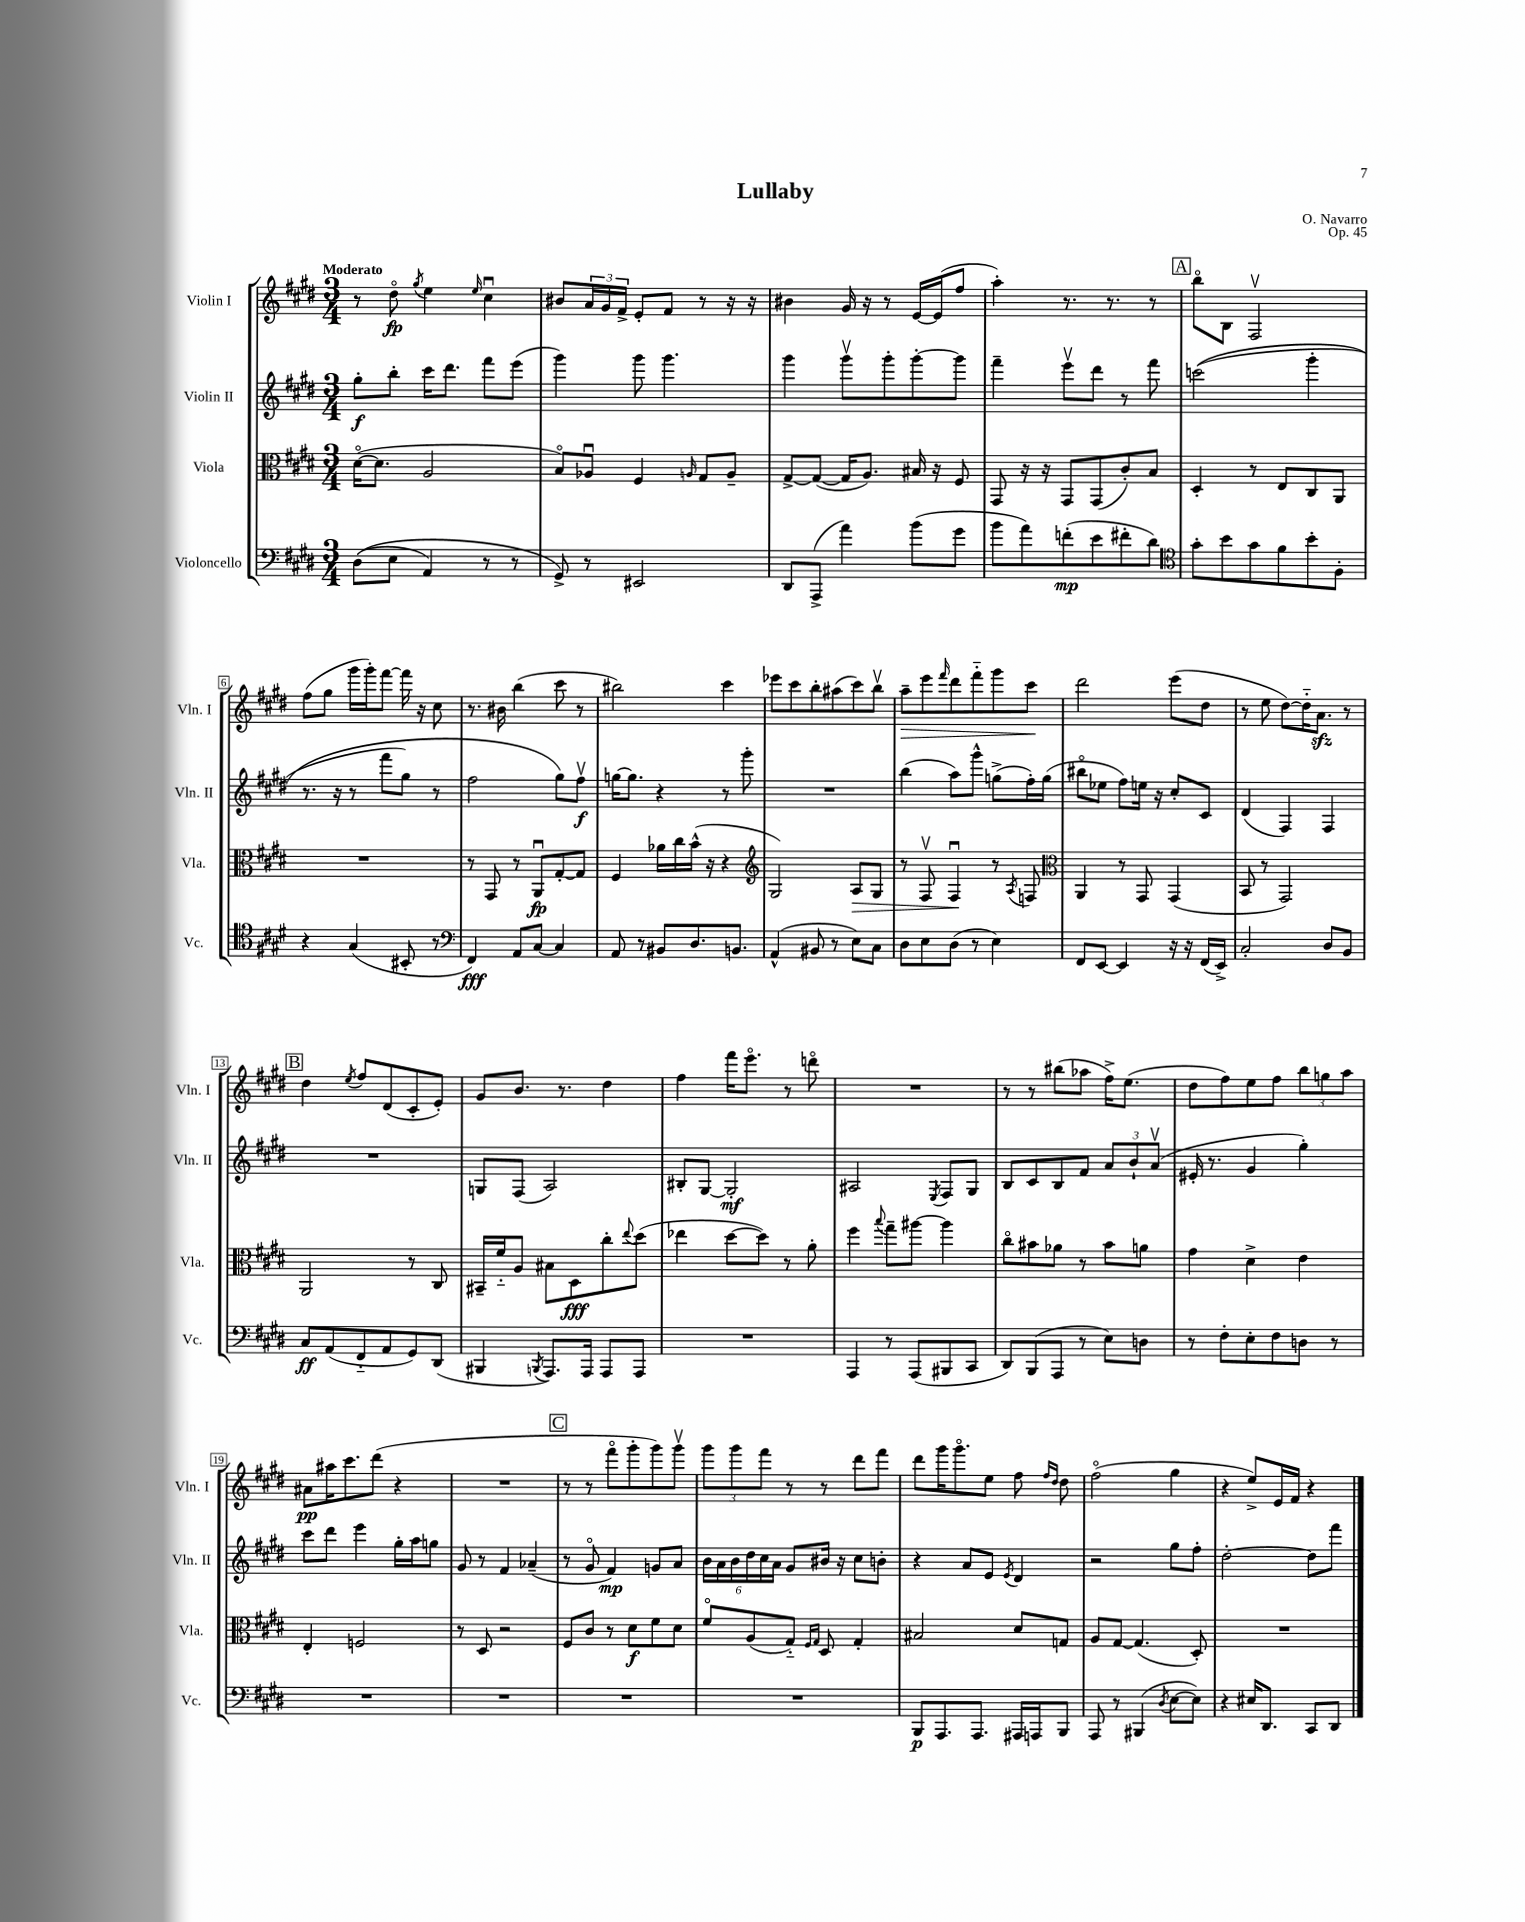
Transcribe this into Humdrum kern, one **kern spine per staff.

**kern	**kern	**kern	**kern
*staff4	*staff3	*staff2	*staff1
*clefF4	*clefC3	*clefG2	*clefG2
*k[f#c#g#d#]	*k[f#c#g#d#]	*k[f#c#g#d#]	*k[f#c#g#d#]
*M3/4	*M3/4	*M3/4	*M3/4
&((8D#	([16d#o	8gg#'	8r
.	8.d#]	.	.
8E	.	8bb'	8dd#o
.	.	.	8qgg#
4AA)	2A	16ccc#	4ee
.	.	8.ddd#	.
.	.	.	16qqee
8r	.	8fff#	4cc#u
8r	.	(8eee	.
=	=	=	=
8GG#^&)	8Bo)	4ggg#)	8b#
8r	8A-u	.	24a
.	.	.	24g#
.	.	.	24f#^
2EE#	4F#	8ggg#	8e'
.	.	4.ggg#	8f#
.	16qqA	.	.
.	8G#	.	8r
.	8A~	.	16r
.	.	.	16r
=	=	=	=
8DD#	[8G#^	4ggg#	4b#
(8AAA^	(8G#_	.	.
4a)	16G#]	8ggg#v	16g#
.	8.A)	.	16r
.	.	8ggg#'	8r
(8b	16B#	[8ggg#'	[16e
.	16r	.	(16e]
8g#	8F#	8ggg#]	8ff#
=	=	=	=
8b	8GG#	4fff#~	4aa')
8a)	16r	.	.
.	16r	.	.
(8f'	8GG#	8eeev	8.r
8e	(8GG#	8ddd#	.
.	.	.	8.r
8f#'	8c#')	8r	.
8d#)	8B	8fff#	8r
=	=	=	=
*clefC4	*	*	*
8g#'	4D#'	&((2ccc	8bbo
8b	.	.	8B
8g#	8r	.	2F#v
8f#	8E	.	.
8b'	8C#	4ggg#'	.
8F#'	8AA	.	.
=	=	=	=
4r	2.r	8.r	(8ff#
.	.	.	8gg#
.	.	16r	.
(4G#	.	8r	16ggg#
.	.	.	16ggg#')
.	.	8fff#	[8fff#
8BB#'	.	8gg#)	16fff#]
.	.	.	16r
8r	.	8r	8cc#
=	=	=	=
*clefF4	*	*	*
4FF#)	8r	2ff#	8.r
.	8GG#	.	.
.	.	.	16b#
8AA	8r	.	(4bb
[8C#	8AAu	.	.
4C#]	[8G#'	8gg#&)	8ccc#
.	8G#]	8ff#v	8r
=	=	=	=
8AA	4F#	[16gg	2bb#)
.	.	8.gg]	.
8r	.	.	.
8BB#	16a-	4r	.
.	16cc#	.	.
8.D#	(16b^^	.	.
.	16r	.	.
.	4r	8r	4ccc#
8.BB	.	.	.
.	.	8ggg#'	.
=	=	=	=
*	*clefG2	*	*
(4AA^^	2G#)	2.r	8eee-
.	.	.	8ccc#
8BB#	.	.	8bb'
8r	.	.	(8aa#
8E)	8A	.	8ccc#)
8C#	8G#	.	8bbv
=	=	=	=
8D#	8r	(4bb	8aa~
8E	8F#v	.	8eee
.	.	.	16qqfff#
(8D#	4F#u	8aa)	8ddd#
8r	.	8ggg#^^	8fff#'~
4E)	8r	(8gg^	8ggg#
.	8qA	.	.
.	8F	16ff#')	8ccc#
.	.	(16gg	.
=	=	=	=
*	*clefC3	*	*
8FF#	4AA	8bb#o	2ddd#
[8EE	.	8ee-	.
4EE]	8r	8ff#)	.
.	8GG#	16ee	.
.	.	16r	.
16r	(4GG#	8cc#'	(8eee
16r	.	.	.
(16FF#	.	8c#	8dd#
16EE^)	.	.	.
=	=	=	=
2C#'	8BB	(4d#	8r
.	8r	.	8ee
.	2GG#)	4F#)	[8dd#)
.	.	.	16dd#'~]
.	.	.	8.a
8D#	.	4F#	.
8BB	.	.	8r
=	=	=	=
8C#	2AA	2.r	4dd#
(8AA	.	.	.
.	.	.	8qee
8FF#'~	.	.	8ff#
8AA	.	.	(8d#
8GG#)	8r	.	8c#'
(8DD#	8C#	.	8e')
=	=	=	=
4BBB#	16BB#~	8G	8g#
.	16f#'~	.	.
.	8A	(8F#	8.b
8qBBB	.	.	.
8.AAA)	8B#	2A)	.
.	.	.	8.r
.	8D#	.	.
16AAA	.	.	.
8AAA	8cc#'	.	4dd#
.	8qqee	.	.
8AAA	(8dd#	.	.
=	=	=	=
2.r	4ee-	8B#'	4ff#
.	.	[8G#	.
.	[8dd#	2G#']	16fff#
.	.	.	8.eeeo
.	8dd#])	.	.
.	8r	.	8r
.	8a'	.	8dddo
=	=	=	=
4AAA	4ff#	2A#	2.r
.	8qqbb	.	.
8r	8gg#~	.	.
(8AAA	[8aa#	.	.
.	.	8qE	.
8BBB#	4aa#]	8F#	.
8CC#	.	8G#	.
=	=	=	=
8DD#)	8cc#o	8B	8r
(8BBB	8b#	8c#	8r
8AAA	8a-	8B	(8bb#
8r	8r	8f#	8aa-
8E)	8b#	12a	16ff#^)
.	.	.	(8.ee
.	.	12b`	.
8D	8a	.	.
.	.	(12av	.
=	=	=	=
8r	4g#	16e#'	8dd#
.	.	8.r	.
8F#'	.	.	8ff#)
8E'	4d#^	4g#	8ee
8F#	.	.	8ff#
8D	4e	4gg#')	12bb
.	.	.	12gg
8r	.	.	.
.	.	.	12aa
=	=	=	=
2.r	4E'	8ccc#	8a#
.	.	8ddd#	16aa#
.	.	.	8.ccc#
.	2F	4eee	.
.	.	.	(8ddd#
.	.	16gg#'	4r
.	.	16aa	.
.	.	8gg	.
=	=	=	=
2.r	8r	8g#	2.r
.	8D#	8r	.
.	2r	4f#	.
.	.	(4a-~	.
=	=	=	=
2.r	8F#	8r	8r
.	8c#	8g#o	8r
.	8r	4f#)	8fff#o
.	8d#	.	8ggg#'
.	8f#	8g	8ggg#)
.	8d#	8a	8ggg#v
=	=	=	=
2.r	8f#o	24b	12ggg#
.	.	24a	.
.	.	24b	12ggg#
.	(8A	24dd#	.
.	.	24cc#	12fff#
.	.	24a	.
.	8G#'~)	8g#	8r
.	16qqF#	.	.
.	16qqG#	.	.
.	8D#	16b#	8r
.	.	16r	.
.	4G#'	8cc#	8ddd#
.	.	8b'	8fff#
=	=	=	=
8BBB	2B#	4r	8ddd#
8.AAA	.	.	16ggg#
.	.	.	8.ggg#o
.	.	8a	.
8.AAA	.	.	.
.	.	8e	8ee
.	.	8qe	.
16AAA#	8d#	4d#	8ff#
16AAA	.	.	.
.	.	.	16qqff#
.	.	.	16qqdd#
8BBB	8G	.	8dd#
=	=	=	=
8AAA	8A	2r	(2ff#o
8r	[8G#	.	.
(4BBB#	(4.G#]	.	.
8qD#	.	.	.
[8E	.	8gg#	4gg#
8E])	8D#')	8ff#'	.
=	=	=	=
4r	2.r	[2dd#'	4r
16E#	.	.	8ee^)
8.DD#	.	.	.
.	.	.	16e
.	.	.	16f#
8CC#	.	8dd#]	4r
8DD#	.	8fff#	.
==	==	==	==
*-	*-	*-	*-
